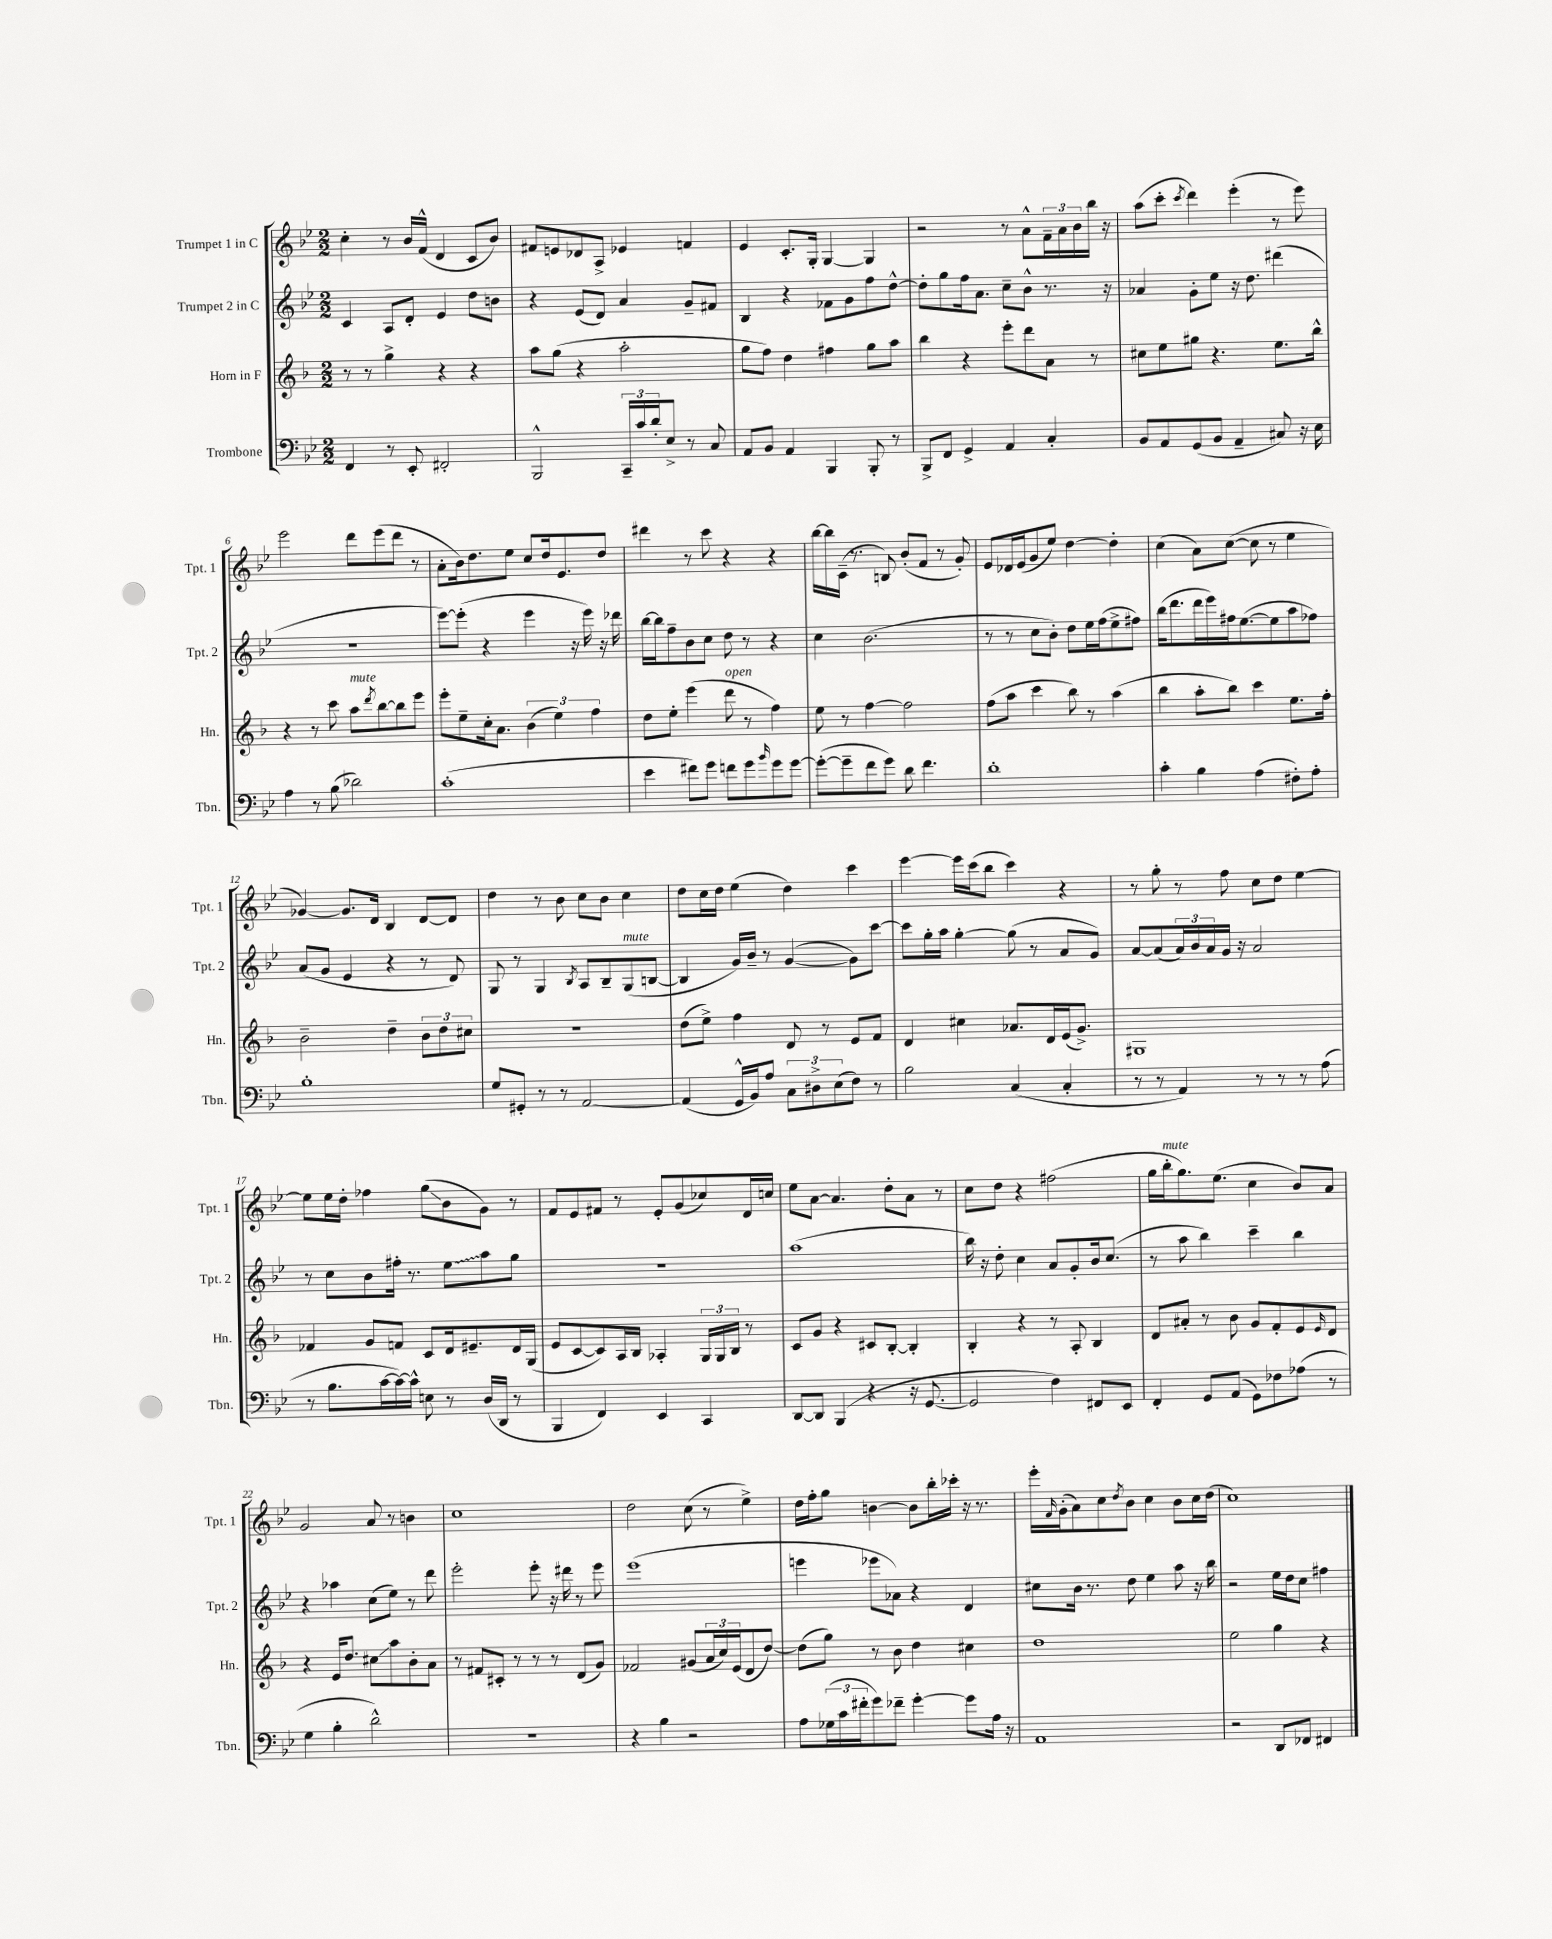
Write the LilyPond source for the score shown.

<<
\new StaffGroup <<
\new Staff = "s0" \with { instrumentName = "Trumpet 1 in C" shortInstrumentName = "Tpt. 1" } {
    \clef treble \key bes \major \numericTimeSignature \time 2/2
    c''4-. r8 bes'16 f'16-^( d'4 c'8 bes'8) |
    fis'8 e'8 des'8 a8-> ees'4 f'4 |
    ees'4 c'8.-. g16-. g4~ g4 |
    r2 r8 a'8-^ \tuplet 3/2 { f'16-- a'16 bes'16 } bes''16 r16 |
    a''8( c'''8-. \acciaccatura { c'''8 } d'''4) ees'''4-.( r8 ees'''8) |
    ees'''2 d'''8 ees'''8( d'''8 r8 |
    a'8-. bes'16) d''8. ees''8 c''8 d''16 ees'8. d''8 |
    dis'''4 r8 c'''8 r4 r4 |
    bes''16~ bes''16 c'16--( r8. b8) bes'8-.( f'8 r8 g'8-.) |
    ees'8 des'16 ees'16( g'8 ees''8) d''4~ d''4-. |
    c''4( a'8) c''8~( c''8 r8 ees''4 |
    ges'4~) ges'8. d'16 bes4 d'8~ d'8 |
    d''4 r8 bes'8 c''8 bes'8 c''4 |
    d''8 c''16 d''16 ees''4( d''4) c'''4 |
    ees'''4~ ees'''16 c'''16( bes''8 c'''4) r4 |
    r8 g''8-. r8 f''8 c''8 d''8 ees''4~ |
    ees''8 ees''16 d''16-. fes''4 g''8\glissando( bes'8 g'8) r8 |
    f'8 ees'8 fis'8 r8 ees'8-. g'8( ces''8) d'16 c''16 |
    ees''8 a'8~ a'4. d''8-. a'8 r8 |
    c''8 d''8 r4 fis''2( |
    g''16 bes''16-.^\markup { \italic "mute" } g''8.) ees''8.( c''4 bes'8) a'8 |
    g'2 a'8 r8 b'4 |
    c''1 |
    d''2 c''8( r8 ees''4->) |
    d''16 f''16-. g''8 b'4~ b'8 bes''16-. ces'''16-. r16 r8. |
    ees'''16-. \grace { f'16 } g'16-.( a'8) c''8 \acciaccatura { d''8 } bes'8 c''4 bes'8 c''16 d''16( |
    c''1) \bar "|." |
}
\new Staff = "s1" \with { instrumentName = "Trumpet 2 in C" shortInstrumentName = "Tpt. 2" } {
    \clef treble \key bes \major \numericTimeSignature \time 2/2
    c'4 a8 d'8-. ees'4 d''8 b'8 |
    r4 ees'8( d'8) a'4 g'8-- fis'8 |
    bes4 r4 fes'8 g'8 f''8 d''8~-^ |
    d''8-. g''8 f''16 a'8. c''8-- bes'8-^ r8. r16 |
    aes'4 g'8-. ees''8 r16 d''8. dis'''4( |
    r1 |
    ees'''8~) ees'''8-.( r4 ees'''4 r16 ees'''16) r16 des'''16 |
    bes''16~ bes''16 f''8-- bes'8 c''8 d''8 r8 r4 |
    c''4 bes'2.( |
    r8 r8 c''8 bes'8-.) d''8 ees''16 f''16( ees''8-> fis''8) |
    bes''16( d'''8. d'''16 ees'''16) fis''16 ees''8.~( ees''8 a''8 fes''8) |
    a'8( g'8 ees'4 r4 r8 d'8) |
    g8 r8 g4 \acciaccatura { bes8 } a8 bes8-- g8^\markup { \italic "mute" }( b8~ |
    b4 g'16) bes'16-- r8 g'4~( g'8) c'''8~ |
    c'''8 g''16-. a''16 g''4~-. g''8( r8 a'8 g'8) |
    a'8~ a'8( \tuplet 3/2 { a'16) bes'16 a'16 } g'16 r16 a'2 |
    r8 c''8 bes'8 fis''16-. r8. \once \override Glissando.style = #'zigzag ees''8\glissando a''8 g''8 |
    r1 |
    a''1( |
    bes''16) r16 d''8-. c''4 a'8 g'8-. bes'16 c''8.( |
    r8 a''8 bes''4) c'''4-- bes''4 |
    r4 aes''4 c''8( ees''8) r8 d'''8 |
    ees'''2-. ees'''8-. r16 dis'''16 r8 ees'''8 |
    ees'''1( |
    e'''4 ees'''8 aes'8) r4 d'4 |
    cis''8 bes'16 r8. d''8 ees''4 a''8 r16 bes''16 |
    r2 ees''16 d''16 c''8 fis''4 \bar "|." |
}
\new Staff = "s2" \with { instrumentName = "Horn in F" shortInstrumentName = "Hn." } {
    \clef treble \key f \major \numericTimeSignature \time 2/2
    r8 r8 g''4-> r4 r4 |
    a''8 g''8( r4 a''2-. |
    g''8 f''8) d''4 fis''4 g''8 a''8 |
    bes''4 r4 e'''8-. d'''8 a'8 r8 |
    cis''8 e''8 gis''8 r4. e''8. bes''16-^ |
    r4 r8 c'''8 a''8^\markup { \italic "mute" } \acciaccatura { d'''8 } bes''8~ bes''8 e'''8 |
    e'''8-. e''8-- c''16-. a'8. \tuplet 3/2 { bes'4( e''4) f''4 } |
    d''8 e''8-. e'''4( d'''8^\markup { \italic "open" } r8 f''4) |
    e''8 r8 f''4~ f''2 |
    f''8( a''8 c'''4 bes''8) r8 a''4( |
    bes''4 a''8-. bes''8) c'''4 e''8. f''16-. |
    bes'2-- d''4-- \tuplet 3/2 { bes'8 d''8 cis''8 } |
    r1 |
    d''8( e''8->) f''4 d'8 r8 e'8 f'8 |
    d'4 cis''4 aes'8. d'16 e'16( g'8.->) |
    gis1 |
    fes'4 g'8 f'8 c'8 d'16 eis'8.-- d'16 g16( |
    e'8 c'8~ c'8) a16 bes16 aes4-. \tuplet 3/2 { g16 g16 bes16 } r8 |
    c'8 g'8 r4 cis'8 bes8~-. bes4-. |
    bes4-. r4 r8 a8-. bes4 |
    d'8 ais'8-. r8 bes'8 g'8 f'8-. e'8 \grace { e'16 } d'8 |
    r4 e'16 d''8. cis''8\glissando a''8 bes'8-. a'8 |
    r8 fis'8 cis'8-. r8 r8 r8 d'8( g'8) |
    fes'2 gis'8( \tuplet 3/2 { a'16 c''16) e'16( } d'8 d''8~) |
    d''8( g''8) r8 bes'8 d''4 cis''4 |
    d''1 |
    e''2 g''4 r4 \bar "|." |
}
\new Staff = "s3" \with { instrumentName = "Trombone" shortInstrumentName = "Tbn." } {
    \clef bass \key bes \major \numericTimeSignature \time 2/2
    f,4 r8 ees,8-. fis,2-. |
    bes,,2-^ \tuplet 3/2 { c,16-- c'16 d'16-. } ees8-> r8 c8 |
    a,8 bes,8 a,4 bes,,4 bes,,8-. r8 |
    bes,,8-> f,8 g,4-> a,4 c4-. |
    bes,8 a,8 g,8( bes,8 a,4-- cis8) r16 ees16 |
    a4 r8 bes8( des'2) |
    c'1-.( |
    ees'4 fis'8) g'8 f'8 g'8 \grace { bes'16 } g'8 g'8~ |
    g'8~-.( g'8-- f'8 g'8) d'8 f'4. |
    d'1-. |
    c'4-. bes4 a4( fis8-.) a8-. |
    bes1-. |
    g8 gis,8-. r8 r8 a,2~ |
    a,4( g,16-^ bes,16) a8 \tuplet 3/2 { c8 dis8-> ees8( } f8) r8 |
    bes2 c4( c4-. |
    r8 r8 a,4) r8 r8 r8 a8( |
    r8 bes8. c'16~ c'16~) c'16-^ e8 r8 d16( d,16 r8 |
    bes,,4 f,4) ees,4 c,4 |
    d,8~ d,8 bes,,4( r4 r16 g,8.~ |
    g,2 f4) fis,8 ees,8 |
    f,4-. g,8 a,8( g,8) fes8 aes8( r8 |
    g4 bes4-. d'2-^) |
    r1 |
    r4 bes4 r2 |
    a8 \tuplet 3/2 { ges16( c'16 fis'16-. } g'8) fes'8-- g'4~-. g'8 a16 r16 |
    a,1 |
    r2 d,8 fes,8 fis,4 \bar "|." |
}
>>
>>
